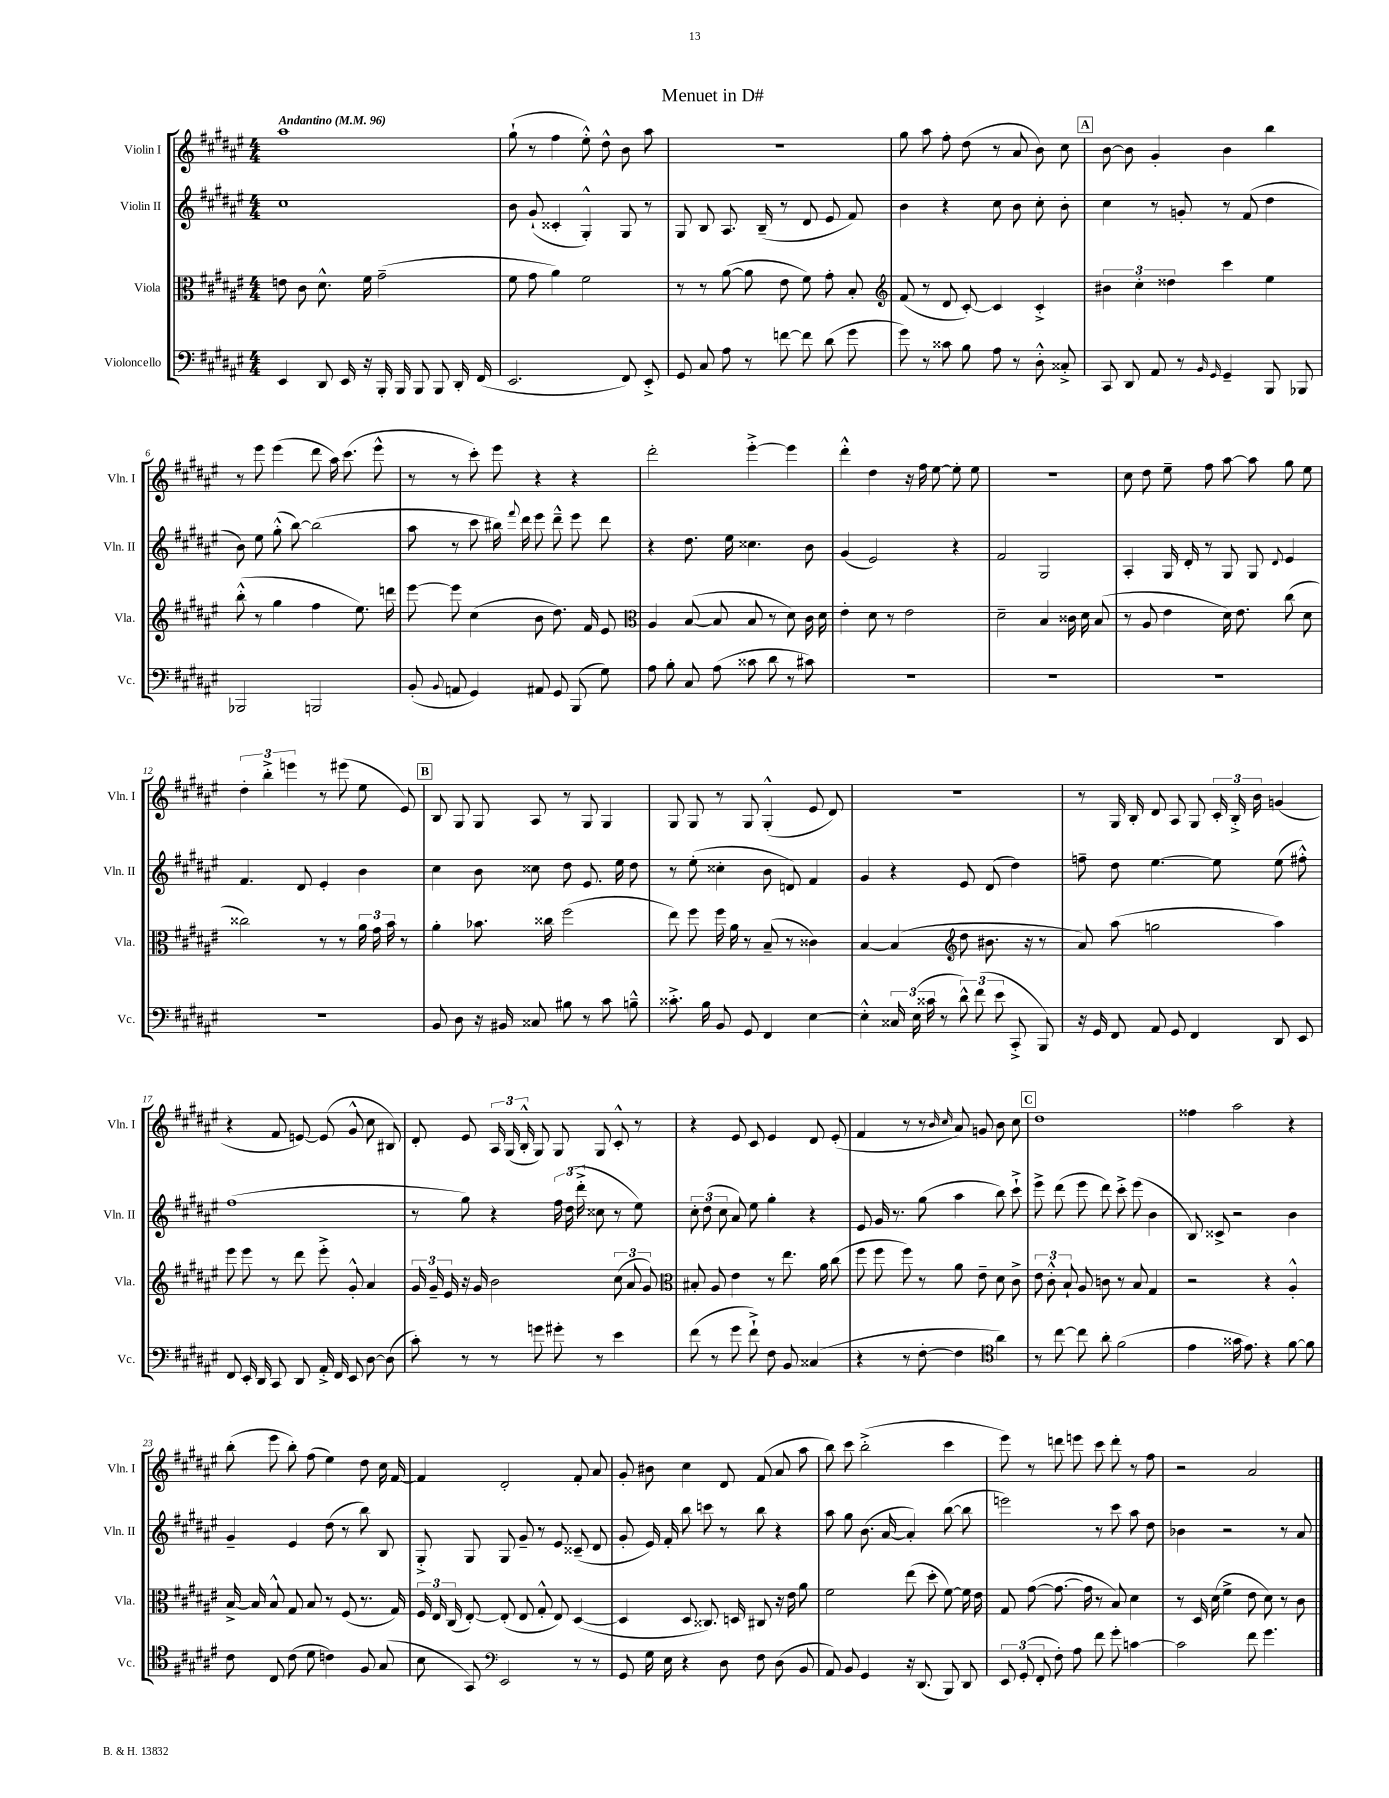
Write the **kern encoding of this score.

**kern	**kern	**kern	**kern
*staff4	*staff3	*staff2	*staff1
*clefF4	*clefC3	*clefG2	*clefG2
*k[f#c#g#d#a#e#]	*k[f#c#g#d#a#e#]	*k[f#c#g#d#a#e#]	*k[f#c#g#d#a#e#]
*M4/4	*M4/4	*M4/4	*M4/4
*MM96	*MM96	*MM96	*MM96
4EE#	8e	1cc#	1aa#
.	8c#	.	.
8DD#	8.d#^^	.	.
16EE#	.	.	.
16r	16f#	.	.
16BBB'	(2g#~	.	.
16BBB	.	.	.
8BBB	.	.	.
8BBB	.	.	.
16DD#'	.	.	.
(16FF#	.	.	.
=	=	=	=
2.EE#	8f#	8b	(8gg#`
.	8g#	(8g#`	8r
.	4a#)	4c##'	4ff#
.	2f#	4G#'^^)	8ee#'^^)
.	.	.	8dd#^^
8FF#)	.	8G#	8b
8EE#'^	.	8r	8aa#
=	=	=	=
8GG#	8r	8G#	1r
8C#	8r	8B	.
8A#	([8a#	8.A#	.
8r	8a#]	.	.
.	.	(16B~	.
[8f	8e#	8r	.
8f]	8f#)	8d#	.
(8d#	8g#'	8e#	.
8g#	8B'	8f#)	.
=	=	=	=
*	*clefG2	*	*
8g#)	(8f#	4b	8gg#
8r	8r	.	8aa#
8c##	8d#	4r	8ff#'
8B	[8c#')	.	(8dd#
8A#	4c#]	8cc#	8r
8r	.	8b	8a#
8D#'^^	4c#'^	8cc#'	8b)
8C##'^	.	8b'	8cc#
=	=	=	=
8CC#	6b#	4cc#	[8b
8DD#	.	.	8b]
.	6cc#'	.	.
8AA#	.	8r	4g#'
.	6dd##	.	.
8r	.	8g'	.
16qqBB	.	.	.
16qqGG#	.	.	.
4GG#~	4ccc#	8r	4b
.	.	(8f#	.
8BBB	4ee#	4dd#	4bb
8BBB-	.	.	.
=	=	=	=
2BBB-	(8bb'^^	8b)	8r
.	8r	8ee#	8eee#
.	4gg#	(8gg#'^^	(4eee#
.	.	[8bb)	.
2BBB	4ff#	(2bb]	8ddd#
.	.	.	16aa#)
.	.	.	(8.ccc#
.	8.ee#)	.	.
.	.	.	8eee#^^
.	16ddd	.	.
=	=	=	=
(8BB'	[8eee#	8aa#	8r
8qqBB	.	.	.
8AA	8eee#]	8r	8r
4GG#)	(4cc#	8ccc#	8ccc#')
.	.	16bb#)	8eee#
.	.	8qqfff#	.
.	.	16ddd#	.
8AA#	8b	8eee#	4r
8GG#	8.dd#)	8ddd#~^^	.
(8BBB	.	8eee#	4r
.	16f#	.	.
8G#)	8e#	8ddd#	.
=	=	=	=
*	*clefC3	*	*
8A#	4A#	4r	2ddd#'
8B'	.	.	.
8C#	([8B	8.dd#	.
(8A#	8B]	.	.
.	.	16ee#	.
8c##	8B	4.cc##	[4eee#'^
8d#	8r	.	.
8r	8d#)	.	4eee#]
8c#)	16c#	8b	.
.	16d#	.	.
=	=	=	=
1r	4e#'	(4g#	4ddd#'^^
.	8d#	2e#)	4dd#
.	8r	.	.
.	2e#	.	16r
.	.	.	16ff#
.	.	.	[8ee#
.	.	4r	8ee#']
.	.	.	8ee#
=	=	=	=
1r	2d#~	2f#	1r
.	4B	2G#	.
.	16c##	.	.
.	16d#	.	.
.	(8B	.	.
=	=	=	=
1r	8r	4A#'	8cc#
.	8A#	.	8dd#
.	4e#	16G#	8ee#~
.	.	16d#'	.
.	.	8r	8ff#
.	16d#)	8G#	[8aa#
.	8.e#	.	.
.	.	8G#	8aa#]
.	.	8qqd#	.
.	(8cc#	4e#	8gg#
.	8d#	.	8ee#
=	=	=	=
1r	2cc##)	4.f#	6dd#'
.	.	.	6bb'^
.	.	.	6eee
.	.	8d#	.
.	8r	4e#'	8r
.	8r	.	(8eee#
.	24a#	4b	8ee#
.	24g#	.	.
.	24b	.	.
.	8r	.	8e#)
=	=	=	=
8BB	4a#'	4cc#	8B
8D#	.	.	8G#
16r	8.b-	8b	8G#
16BB#	.	.	.
8C##	.	8cc##	8A#
.	16cc##	.	.
8B#	(2ff#	8dd#	8r
8r	.	8.e#	8G#
8c#	.	.	4G#
.	.	16ee#	.
8B~^^	.	8dd#	.
=	=	=	=
8.c##'^	8ee#)	8r	8G#
.	8ff#	(8ee#'	8G#
16B	.	.	.
8BB	16ff#	4cc##'	8r
.	16a#	.	.
8GG#	8r	.	8G#
4FF#	(8B~	8b	(4G#'^^
.	8r	8d)	.
[4E#	4c##)	4f#	8e#
.	.	.	8d#)
=	=	=	=
4E#'^^]	[4B	4g#	1r
24C##	(4B]	4r	.
(24E#	.	.	.
24c##	.	.	.
8r	.	.	.
*	*clefG2	*	*
12d#^^)	8dd#	8e#	.
(12f#	.	.	.
.	8.b#	(8d#	.
12e#	.	.	.
8CC#'^	.	4dd#)	.
.	16r	.	.
8BBB)	8r	.	.
=	=	=	=
16r	8a#)	8ff~	8r
16GG#	.	.	.
8FF#	(8aa#	8dd#	16G#
.	.	.	16B'
8AA#	2gg	[4.ee#	8d#
8GG#	.	.	8A#
4FF#	.	.	8G#
.	.	8ee#]	24c#'
.	.	.	24B'^
.	.	.	24b
8DD#	4aa#)	(8ee#	(4g
8EE#	.	8ff#'^^)	.
=	=	=	=
8FF#	8eee#	(1ff#	4r
16EE#'	8eee#	.	.
16DD#	.	.	.
8CC#	8r	.	8f#
8DD#	8ddd#	.	[8e)
16AA#'^	8eee#'^	.	(8e]
16FF#	.	.	.
8EE#	8g#'^^	.	8g#^^
[8D#	4a#	.	8cc#
(8D#]	.	.	8B#)
=	=	=	=
8c#')	24g#	8r	8d#'
.	24g#~	.	.
.	24e#	.	.
8r	16r	8gg#)	8e#
.	16g#	.	.
8r	2b	4r	24A#
.	.	.	(24G#
.	.	.	24B'^^
8g	.	.	8G#)
8g#'	.	24ff#	8G#
.	.	(24dd#	.
.	.	24ddd#'^	.
8r	.	8cc##	8G#
4e#	(12cc#	8r	8c#'^^
.	12a#	.	.
.	.	8ee#)	8r
.	12g#)	.	.
=	=	=	=
*	*clefC3	*	*
(8f#	8B#'	12cc#'	4r
.	.	(12dd#	.
8r	8A#	.	.
.	.	12cc#	.
8g#	4e#	8a#)	8e#
8f#`^)	.	8ee#	8c#
8F#	8r	4gg#'	4e#
8BB	8.ee#	.	.
(4C##	.	4r	8d#
.	16a#	.	.
.	(8cc#	.	(8e#'
=	=	=	=
4r	8ff#	8e#	4f#
.	8ff#	16g#	.
.	.	8.r	.
8r	8ff#)	.	8r
[8F#'	8r	(8gg#	8r
.	.	.	16qqb
.	.	.	16qqcc#
4F#]	8a#	4aa#	8a#)
.	8e#~	.	8g
*clefC4	*	*	*
4a#)	8d#	8bb)	8b
.	8c#^	8ccc#`^	8cc#
=	=	=	=
8r	12e#	8eee#^	1dd#
.	12c#'^^	.	.
[8cc#	.	(8ddd#	.
.	12B`	.	.
8cc#]	8A#	8eee#	.
8a#'	8c	8ddd#)	.
(2f#	8r	8ccc#'^	.
.	8B	(8eee#	.
.	4G#	4b	.
=	=	=	=
4e#	2r	8B)	4ff##
.	.	8c##^	.
16g##	.	2r	2aa#
8.e#)	.	.	.
4r	4r	.	.
[8f#	4A#'^^	4b	4r
8f#]	.	.	.
=	=	=	=
8c#	[16B^	4g#~	(8bb'
.	16B]	.	.
8C#	8B^^	.	8eee#
(8c#	8G#	4e#	8bb')
8d#	8B	.	(8ff#
4c)	8r	(8dd#	4ee#)
.	(8F#	8r	.
8F#	8.r	8bb)	8dd#
(8G#	.	8B	16cc#
.	16G#)	.	[16f#
=	=	=	=
8B	24F#	8G#'^	4f#]
.	24E#	.	.
.	(24C#	.	.
8GG#)	[8E#')	8G#	.
*clefF4	*	*	*
2EE#	(8E#']	8G#	2d#'
.	8E#	8g#~	.
.	8G#'^^	8r	.
.	8E#)	8e#	.
8r	([4D#	(8c##~	8f#'
8r	.	8d#	8a#
=	=	=	=
8GG#	4D#]	8g#'	8g#'
16G#	.	16e#)	8b#
16E#	.	16f#'	.
4r	8D#	8bb	4cc#
.	8.C##)	8ccc	.
8D#	.	8r	8d#
.	16D	.	.
8F#	8C#	8bb	(8f#
(8D#	16r	4r	8a#
.	16e#	.	.
8BB	8a#	.	8aa#
=	=	=	=
8AA#)	2f#	8aa#	8bb)
8BB	.	8gg#	8ccc#
4GG#	.	(8.b	(2bb'^
.	.	[16a#	.
16r	(8ee#	4a#'])	.
(8.DD#	.	.	.
.	8dd#'	.	.
8BBB)	[8f#)	([8bb	4ccc#
8DD#	16f#]	8bb]	.
.	16e#	.	.
=	=	=	=
12EE#	8G#	2eee)	8eee#)
(12GG#'	.	.	.
.	([8g#	.	8r
12FF#'	.	.	.
8F#')	8.g#_	.	8ddd
8A#	.	.	8eee
.	16g#]	.	.
8f#	8r	8r	8ccc#
8g#'	8B)	8ccc#	8ddd'
[4c	4d#	8aa#	8r
.	.	8dd#	8ff#
=	=	=	=
2c]	8r	4b-	2r
.	16D#	.	.
.	(16d#	.	.
.	4f#^	2r	.
8f#	8e#	.	2a#
4.g#	8d#)	.	.
.	8r	8r	.
.	8c#	8a#	.
==	==	==	==
*-	*-	*-	*-
